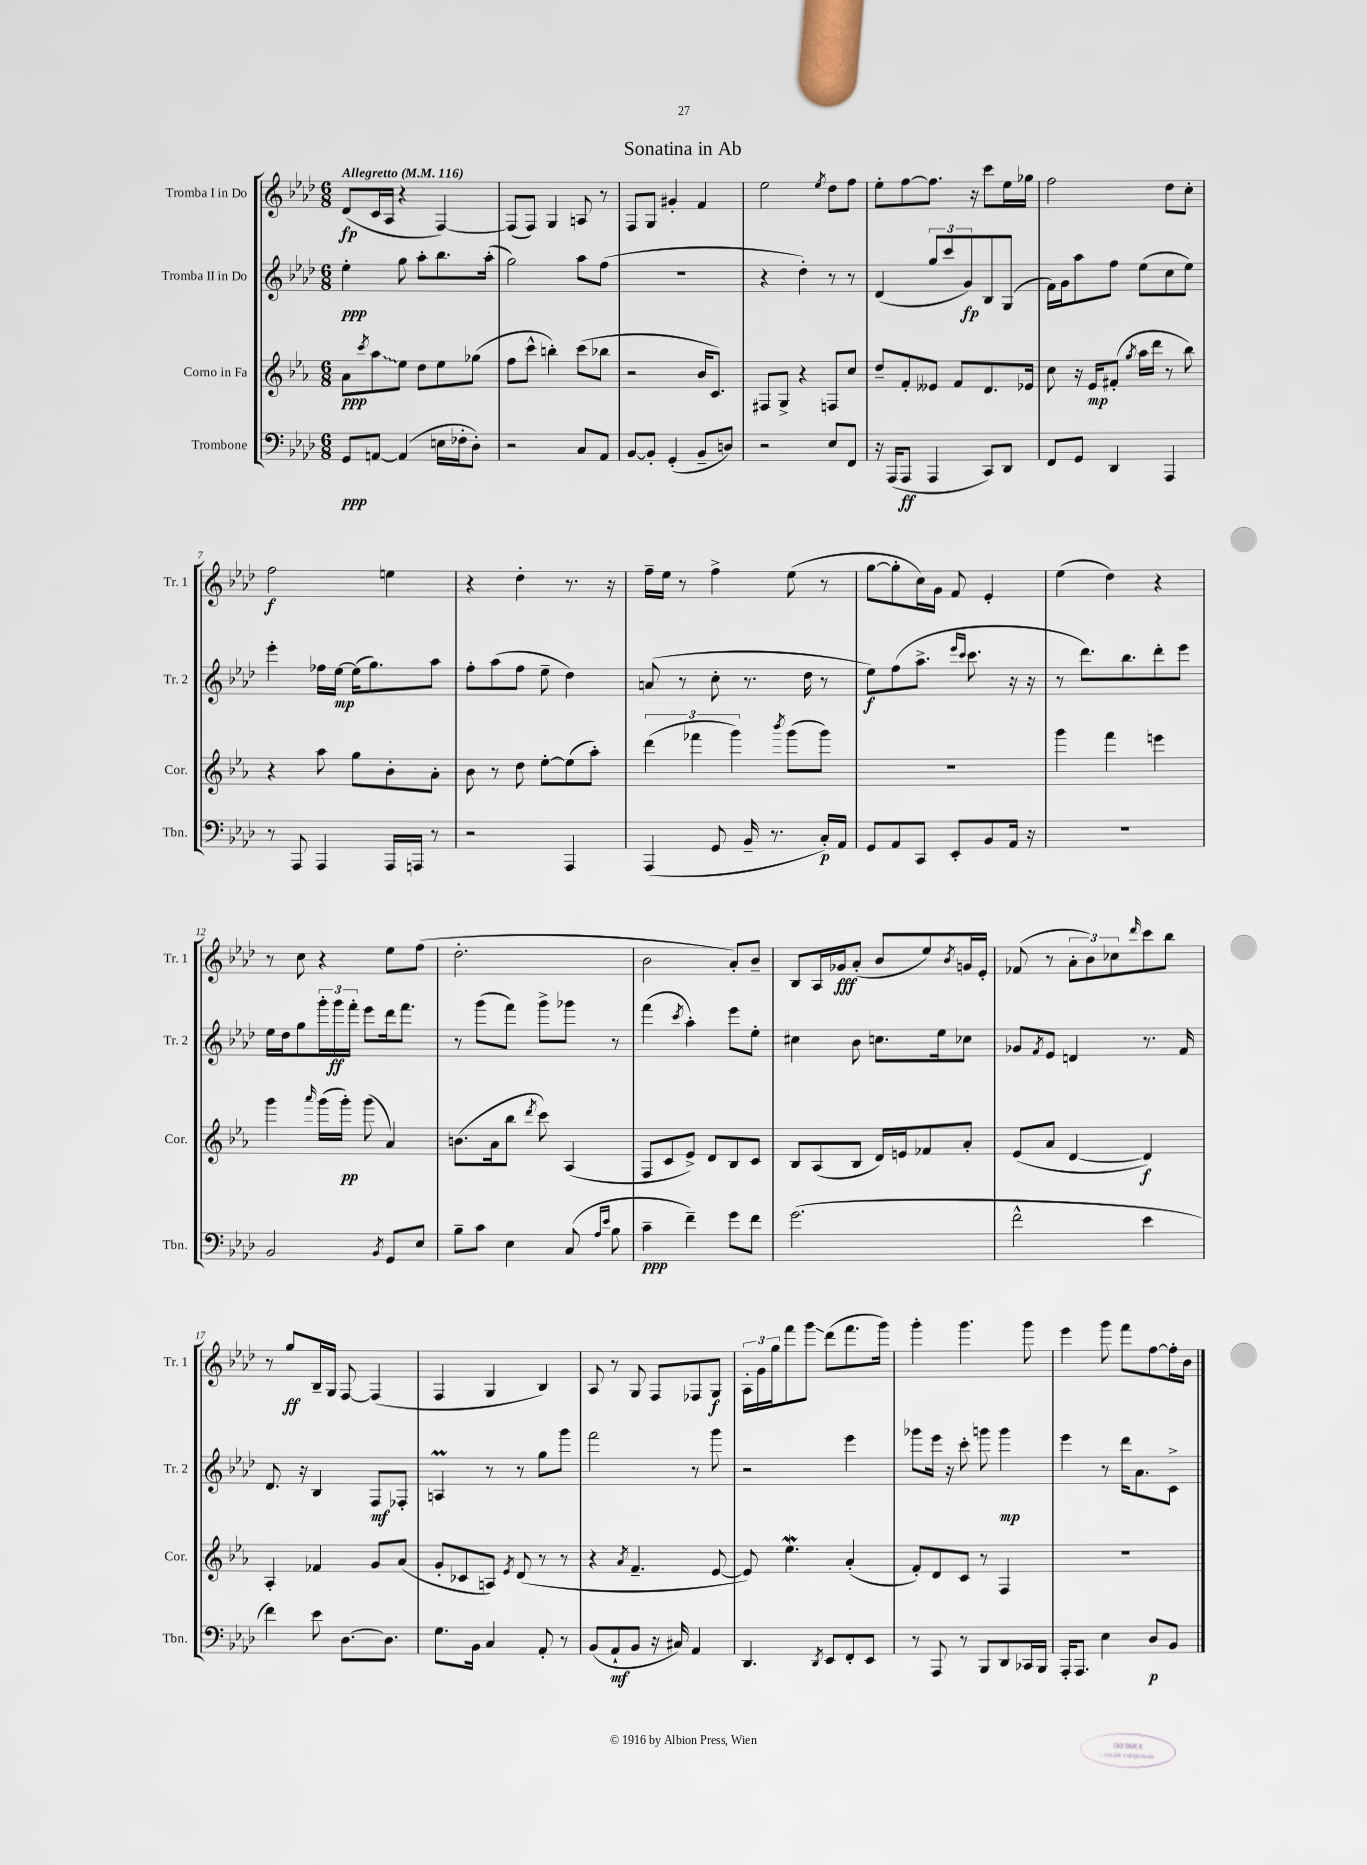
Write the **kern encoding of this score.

**kern	**kern	**kern	**kern
*staff4	*staff3	*staff2	*staff1
*clefF4	*clefG2	*clefG2	*clefG2
*k[b-e-a-d-]	*k[b-e-a-]	*k[b-e-a-d-]	*k[b-e-a-d-]
*M6/8	*M6/8	*M6/8	*M6/8
*MM116	*MM116	*MM116	*MM116
8GG/L	8a-\L	4ee-'\	(8d-/L
.	8qccc/	.	.
[8AA/J	8aa-\	.	16c/L
.	.	.	16A-/JJ
(4AA/]	8ee-\J	8gg\	4r
.	8dd\L	8aa-'\L	.
16E\LL	8ee-\	8.bb-\	[4F/)
16F-'\J	.	.	.
8D-'\J)	(8gg-\J	.	.
.	.	(16aa-'\Jk	.
=	=	=	=
2r	8ff\L	2gg\)	(8F/]L
.	8ccc^^\J	.	8F/J)
.	4bb'\)	.	4G/
8C/L	(8ccc\L	8aa-\L	8A/
8AA-/J	8bb-\J	(8ff\J	8r
=	=	=	=
[8BB-/L	2r	2.r	8F/L
8BB-'/]J	.	.	8G/J
(4GG'/	.	.	4g#'/
8BB-~/L	16b-/LK	.	4f/
.	8.c/J)	.	.
8D/J)	.	.	.
=	=	=	=
2r	8F#/L	4r	2ee-\
.	8G^/J	.	.
.	4r	4dd-'\)	.
.	.	.	8qee-/
8E-/L	8F/L	8r	8dd-\L
8FF/J	8cc/J	8r	8ff\J
=	=	=	=
16r	8dd~/L	(4d-/	8ee-'\L
(16AAA-/LK	.	.	.
8AAA-/J	8f'/	.	[8ff\
4AAA-/	8e--/J	12gg/L	8.ff\]J
.	.	12ccc/	.
.	8f/L	.	.
.	.	12g/)	.
.	.	.	16r
8CC/L)	8.d/	8B-/	8ccc\L
8DD-/J	.	(8G/J	16ee-\L
.	16e-/Jk	.	16gg-\JJ
=	=	=	=
8FF/L	8cc\	16f\LL)	2ff\
.	.	16g\J	.
8GG/J	16r	8aa-\	.
.	16e-/LK	.	.
4DD-/	(8f#'/J	8ff\J	.
.	8qgg/	.	.
.	16aa-\LL	(8ee-\L	.
.	16ddd\JJ	.	.
4AAA-/	8r	8cc\	8dd-\L
.	8bb-\)	8ee-\J)	8cc'\J
=	=	=	=
8r	4r	4eee-'\	2ff\
8AAA-/	.	.	.
4AAA-/	8aa-\	16ff-\LL	.
.	.	[16ee-\JJ	.
.	8gg\L	(16ee-\]LK	.
.	.	8.gg\)	.
16AAA-/LL	8b-'\	.	4ee\
16AAA/JJ	.	.	.
8r	8a-'\J	8aa-\J	.
=	=	=	=
2r	8b-\	8ff'\L	4r
.	8r	(8aa-\	.
.	8dd\	8ff\J	4dd-'\
.	[8ee-'\L	8ee-~\	.
4AAA-/	(8ee-\]	4dd-\)	8.r
.	8aa-'\J)	.	.
.	.	.	16r
=	=	=	=
(4AAA-/	(6ddd\	(8a/	16ff~\LL
.	.	.	16ee-\JJ
.	.	8r	8r
.	6fff-\	.	.
8GG/	.	8cc'\	4ff^\
.	6ggg\)	.	.
16BB-~/	.	8.r	.
8.r	.	.	.
.	8qbbb-/	.	.
.	(8ggg\L	.	(8ee-\
.	.	16dd-\	.
16C'/LL)	8ggg\J)	8r	8r
16AA-/JJ	.	.	.
=	=	=	=
8GG/L	2.r	8ee-\L)	[8gg\L
8AA-/	.	(8ff\	8gg'\]
8CC/J	.	8.aa-^\J	16cc\L)
.	.	.	16g\JJ
8EE-'/L	.	.	8f/
.	.	16qqeee-/LL	.
.	.	16qqccc/JJ	.
.	.	8.ccc\	.
8BB-/	.	.	4e-'/
16AA-/Jk	.	16r	.
16r	.	16r	.
=	=	=	=
2.r	4ggg\	8r	(4ee-\
.	.	8.ddd-\L)	.
.	4fff\	.	4dd-\)
.	.	8.bb-\	.
.	4eee\	8ddd-'\	4r
.	.	8eee-\J	.
=	=	=	=
2BB-/	4ggg\	16ee-\LL	8r
.	.	16dd-\J	.
.	.	8gg\	8cc\
.	16qqaaa-/	.	.
.	(16ggg\LL	24ggg'\L	4r
.	.	24ggg\	.
.	16ggg'\JJ)	.	.
.	.	24fff'\JJ	.
.	(8ggg\	8eee-\L	.
8qBB-/	.	.	.
8GG/L	4a-/)	16ddd-\k	8ee-\L
.	.	8.fff\J	.
8E-/J	.	.	(8ff\J
=	=	=	=
8B-~\L	(8.b\L	8r	2.dd-'\
8c\J	.	(8ggg\L	.
.	16a-\k	.	.
4E-\	8bb-\J	8fff\J)	.
.	8qddd/	.	.
.	8ccc\)	8ggg^\L	.
(8C/	(4A-/	8ggg-\J	.
16qqA-/LL	.	.	.
16qqe-/JJ	.	.	.
8B-\	.	8r	.
=	=	=	=
4c~\	8F/L	(4fff\	2b-\
.	8c/	.	.
.	.	8qccc/	.
4f~\)	8e-^/J)	4aa-'\)	.
.	8d/L	.	.
8g\L	8B-/	8eee-\L	8a-'/L)
8f\J	8c/J	8ee-'\J	8b-~/J
=	=	=	=
(2.g\	8B-/L	4cc#\	8B-/L
.	(8A-/	.	16A-/L
.	.	.	16g-/J
.	8B-/J	8b-\	(8a-'/J
.	16d/LL)	8.cc\L	8b-/L
.	16e/J	.	.
.	8f-/	.	8ee-/)
.	.	16ee-\k	.
.	.	.	8qb-/
.	8a-'/J	8cc-\J	16g/L
.	.	.	16e-'/JJ
=	=	=	=
2f^^\	(8e-/L	8g-/L	(8f-/
.	.	8qf/	.
.	8a-/J	8e-/J	8r
.	[4d/	4d/	12a-'\L
.	.	.	12b-\)
.	.	.	12cc-\
.	.	.	16qqddd-/
4e-\	4d/])	8.r	8ccc\
.	.	.	8bb-\J
.	.	16f/	.
=	=	=	=
4f\)	4A-'/	8.d-/	8r
.	.	.	8gg/L
.	.	16r	.
8e-\	4f-/	4B-/	16B-~/L
.	.	.	16G/JJ
[8.D-\L	.	.	[8F/
.	8g/L	8F/L	(4F/]
8.D-\]J	.	.	.
.	(8a-/J	8F-'/J	.
=	=	=	=
8.G\L	8g'/L	4A/	4F/
.	8c-/	.	.
16BB-\Jk	.	.	.
4C/	8A/J)	8r	4G/
.	8qe-/	.	.
.	(8d/	8r	.
8AA-'/	8r	8gg\L	4B-/)
8r	8r	8ggg\J	.
=	=	=	=
(8BB-/L	4r	2fff\	8A-/
8AA-`/	.	.	8r
.	8qa-/	.	.
8BB-/J	4.f~/	.	8G/
16r	.	.	8F/L
16C#/)	.	.	.
4AA-/	.	8r	8F-/
.	[8e-/	8ggg\	8G/J
=	=	=	=
4.DD-/	8e-/])	2r	24A-'\LL
.	.	.	24g\
.	.	.	24gg\J
.	4.ee-\	.	8fff\
.	.	.	8ggg\J
8qDD-/	.	.	.
8EE-/L	.	.	(8ddd-\L
8FF'/	(4a-'/	4eee-\	8.fff\
8EE-/J	.	.	.
.	.	.	16ggg\Jk)
=	=	=	=
8r	8f'/L)	8ggg-\L	4ggg'\
8AAA-/	8d/	16eee-\Jk	.
.	.	16r	.
8r	8c/J	8ccc'\	4.ggg\
8BBB-/L	8r	8ggg\	.
8DD-/	4F/	4ggg\	.
16CC-/L	.	.	8ggg\
16BBB-/JJ	.	.	.
=	=	=	=
16AAA-'/LK	2.r	4eee-\	4eee-\
8.AAA-/J	.	.	.
4E-\	.	8r	8ggg\
.	.	16ddd-\LK	8fff\L
.	.	8.a-\	.
8D-/L	.	.	[8ff\
8BB-/J	.	8c^\J	16ff'\]L
.	.	.	16b-\JJ
==	==	==	==
*-	*-	*-	*-
